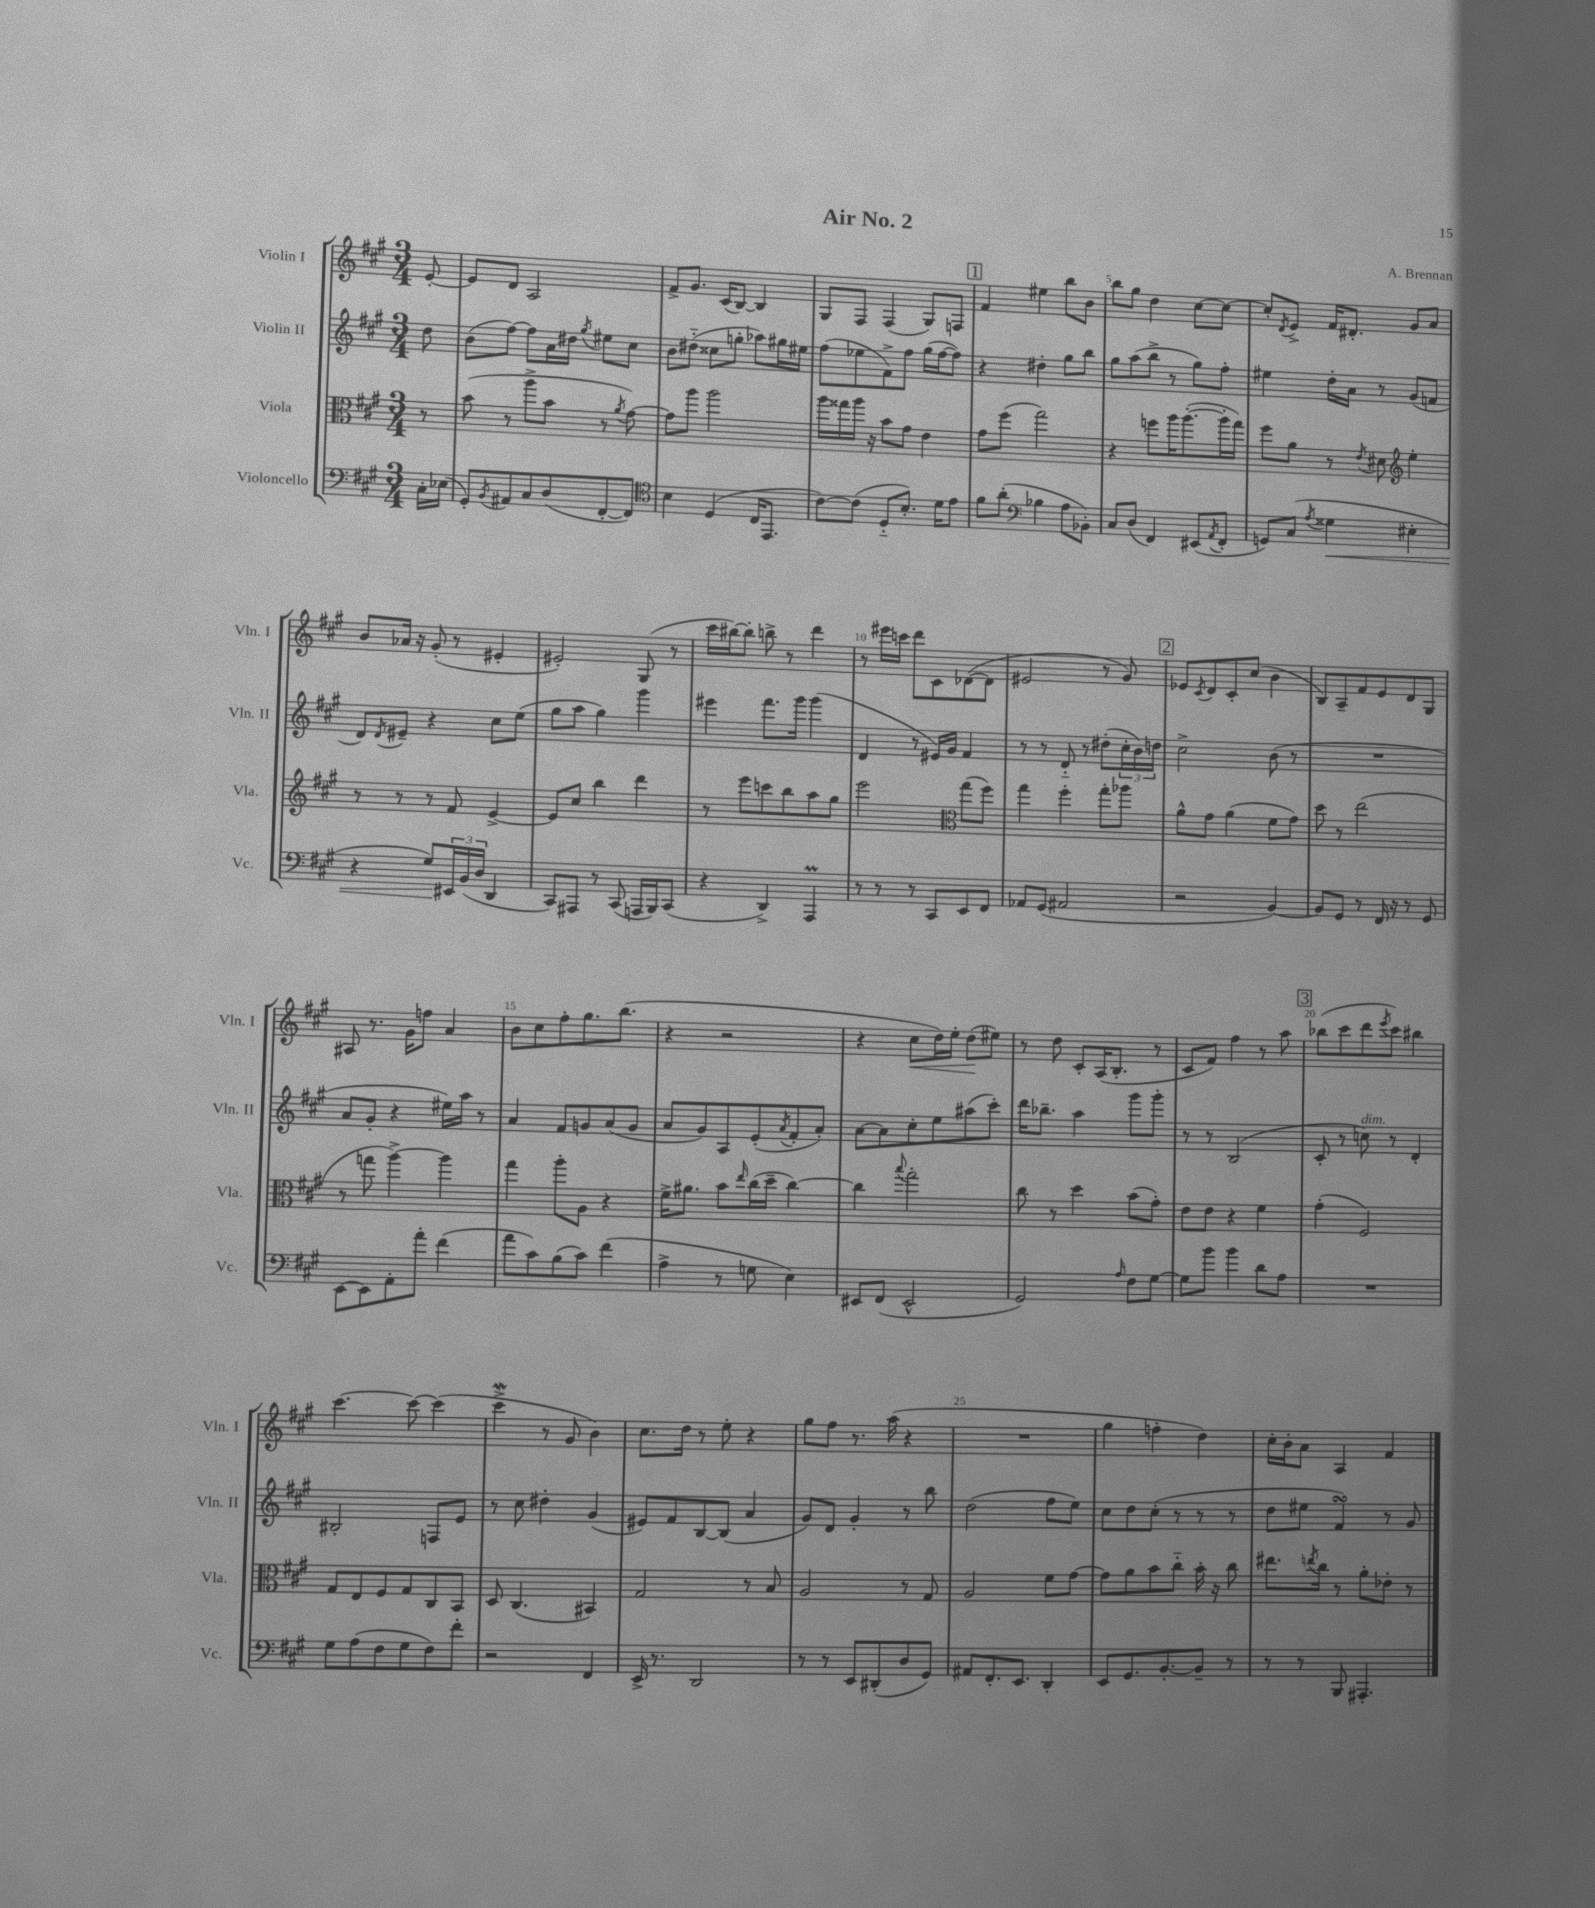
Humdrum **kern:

**kern	**dynam	**kern	**kern	**kern	**dynam
*part4	*part4	*part3	*part2	*part1	*part1
*staff4	*staff4	*staff3	*staff2	*staff1	*staff1
*I"Violoncello	*	*I"Viola	*I"Violin II	*I"Violin I	*
*I'Vc.	*	*I'Vla.	*I'Vln. II	*I'Vln. I	*
*clefF4	*	*clefC3	*clefG2	*clefG2	*
*k[f#c#g#]	*	*k[f#c#g#]	*k[f#c#g#]	*k[f#c#g#]	*
*M3/4	*	*M3/4	*M3/4	*M3/4	*
=	=	=	=	=	=
16C#'\LL	.	8r	8dd\	[8e'/	.
(16E-X\JJ	.	.	.	.	.
=1	=1	=1	=1	=1	=1
8GG#'/L)	.	(8b\	(8b\L	8e/L]	.
8qBB/	.	.	.	.	.
8AA#X/	.	8r	[8ff#\J)	8d/J	.
8C#/	.	8aa^\L	8ff#\L]	2A/	.
(8D/	.	8b\J	16a\L	.	.
.	.	.	16dd#X\JJ	.	.
.	.	.	8qgg#/	.	.
[8FF#'/	.	8r	8ee#X\L	.	.
.	.	8qa/	.	.	.
8FF#/J])	.	[8g#\)	8cc#\J	.	.
=2	=2	=2	=2	=2	=2
*clefC4	*	*	*	*	*
4B\	.	8g#\L]	8b\L	8f#^/L	.
.	.	8aa\J	(8dd#X\J	8.g#/J	.
(4D/	.	2aa\	8cc##X\L	.	.
.	.	.	.	(16c#/KL	.
.	.	.	8ggn'\J	[8B/J)	.
16C#/KL	.	.	8aa-X\L)	4B/]	.
8.EE/J	.	.	.	.	.
.	.	.	16gg#X\L	.	.
.	.	.	16ee#X\JJ	.	.
=3	=3	=3	=3	=3	=3
[8c#\L)	.	16aa\LL	(8ff#\L	8G#/L	.
.	.	16gg##X\	.	.	.
(8c#\J]	.	16aa\JJ	8ee-X\	8F#/J	.
.	.	16r	.	.	.
8D/L	.	8b\L	8f#^\)	(4F#/	.
8.B'/J)	.	8g#\J	8ff#\J	.	.
.	.	4e\	(16gg#\LL	8G#/L)	.
16d\KL	.	.	[16ff#\J	.	.
8e\J	.	.	8ff#\J])	8Fn/J	.
!!LO:REH:place=s1:t=1
=4	=4	=4	=4	=4	=4
8f#\L	.	8g#\L	4r	4f#/	.
(8a'\J	.	(8ff#\J	.	.	.
*clefF4	*	*	*	*	*
4B-X\	.	2gg#\)	4dd#X'\	4ee#X\	.
8A\L	.	.	8gg#\L	8bb\L	.
8BB-X'\J)	.	.	8bb\J	8b\J	.
=5	=5	=5	=5	=5	=5
8C#/L	.	4r	8gg#\L	8bb\L	.
(8D/J	.	.	(8aa\	8gg#\J	.
4FF#/)	.	8ffn\L	8bb^\J	4dd\	.
.	.	16aa\K	8r	.	.
.	.	([8.aa'\	.	.	.
(8EE#X/L	.	.	8gg#\L)	[8cc#\L	.
8qAA/	.	.	.	.	.
8FF#'/J	.	16aa'\L]	8ff#'\J	8cc#\J_	.
.	.	16gg#\JJ)	.	.	.
=6	=6	=6	=6	=6	=6
8GGn/L)	.	8ff#\L	4ee#X\	8cc#'/L]	.
.	.	.	.	8qd/	.
(8C#/J	.	8a\J	.	8e^/J	.
8qA/	.	.	.	.	.
!	!LO:HP:b	!	!	!	!
4G##X\	<	8r	16dd'\LL	16f#/KL	.
.	.	.	16a\JJ	8.d#X'/J	.
.	.	8qe/	.	.	.
.	.	8d#X\	8r	.	.
*	*	*clefG2	*	*	*
4E#X'\	.	4ee'\	(8g#/L	8g#/L	.
.	.	.	8fn/J	8a/J	.
!!LO:LB:g=z
=7	=7	=7	=7	=7	=7
4r	.	8r	8d/L)	8b/L	.
.	.	.	8qd/	.	.
.	.	8r	8e#X~/J	16a-X/Jk	.
.	.	.	.	16r	.
8G#/L)	.	8r	4r	(8g#'/	.
24EE#X/L	[	8f#/	.	8r	.
(24BB/	.	.	.	.	.
24D/JJ	.	.	.	.	.
4DD/	.	[4e^/	8cc#\L	4e#X'/	.
.	.	.	(8ee\J	.	.
=8	=8	=8	=8	=8	=8
8CC#/L)	.	8e/L]	8gg#\L	2e#X'/)	.
8AAA#X/J	.	8cc#/J	8aa\J	.	.
8r	.	4bb\	4gg#\)	.	.
(8CC#/	.	.	.	.	.
16AAAn/LL	.	4ddd\	4ggg#\	(8G#/	.
16BBB/J)	.	.	.	.	.
(8CC#/J	.	.	.	8r	.
=9	=9	=9	=9	=9	=9
4r	.	8r	4eee#X\	16ccc#\LL	.
.	.	.	.	[16bb#X\J)	.
.	.	8eee\L	.	8bb#'\J]	.
4DD^/)	.	8cccn\	8.fff#\L	8bbn^\	.
.	.	8bb\	.	8r	.
.	.	.	16ggg#\Jk	.	.
4AAAM/	.	8aa\	(4ggg#\	4ddd\	.
.	.	8gg#\J	.	.	.
=10	=10	=10	=10	=10	=10
8r	.	2eee\	4d/	8r	.
8r	.	.	.	16eee#X\LL	.
.	.	.	.	16cccn\JJ	.
8r	.	.	8r	8ddd\L	.
8CC#/L	.	.	16e#X/LL)	8c#\	.
.	.	.	16g#/JJ	.	.
*	*	*clefC3	*	*	*
8EE/	.	(8gg#\L	4f#/	([8d-X\	.
8FF#/J	.	8ff#\J)	.	8d-\J]	.
=11	=11	=11	=11	=11	=11
8AA-X/L	.	4gg#\	8r	2e#X/	.
(8GG#/J	.	.	8r	.	.
2AA#X/	.	4ff#'\	8d/	.	.
.	.	.	8r	.	.
.	.	8gg#'\L	(8dd#X'\L	8r	.
.	.	8aa-X\J	24cc#'\L	8g#/)	.
.	.	.	24b\)	.	.
.	.	.	24ddn\JJ	.	.
!!LO:REH:place=s1:t=2
=12	=12	=12	=12	=12	=12
2r	.	8a^^\L	2cc#^\	8e-X/L	.
.	.	.	.	8qc#/	.
.	.	8g#\J	.	8d/	.
.	.	(4a\	.	8c#'/	.
.	.	.	.	(8cc#/J	.
[4BB/)	.	8f#\L	(8b\	4b\	.
.	.	8g#\J)	8r	.	.
=13	=13	=13	=13	=13	=13
8BB/L]	.	8dd\	2.r	8B/L)	.
8GG#/J	.	8r	.	8A~/	.
8r	.	(2ee\	.	8f#/	.
16FF#/	.	.	.	8e/	.
16r	.	.	.	.	.
8r	.	.	.	8d/	.
8GG#/	.	.	.	8G#/J	.
!!LO:LB:g=z
=14	=14	=14	=14	=14	=14
[8EE\L	.	8r	8a/L	8A#X/	.
8EE\]	.	8ggn\	8g#'/J	8.r	.
8AA'\	.	[4aa^\)	4r	.	.
.	.	.	.	16g#\KL	.
8a'\J	.	.	.	8ffn\J	.
(4f#\	.	4aa\]	16ee#X\LL)	4a/	.
.	.	.	16aa\JJ	.	.
.	.	.	8r	.	.
=15	=15	=15	=15	=15	=15
8a\L	.	4gg#\	4a/	8b\L	.
8c#\)	.	.	.	8cc#\	.
(8B\	.	8aa'\L	8f#/L	8ff#'\	.
8c#\J)	.	8A\J	8gn/	8.gg#\	.
(4f#\	.	4r	(8a/	.	.
.	.	.	.	(8.bb\J	.
.	.	.	8g/J	.	.
=16	=16	=16	=16	=16	=16
4A^\	.	16f#^\KL	8a/L	4r	.
.	.	8.a#X\J	.	.	.
.	.	.	8g#/)	.	.
8r	.	8b\L	8A/	2r	.
.	.	16qqee/	.	.	.
8Gn\	.	(16cc#\L	(8e'/	.	.
.	.	16dd~\JJ	.	.	.
.	.	.	8qa/	.	.
4E\)	.	[4cc#\)	8f#'/	.	.
.	.	.	8a'/J)	.	.
=17	=17	=17	=17	=17	=17
8EE#X/L	.	4cc#\]	[8a\L	4r	.
(8FF#/J	.	.	8a\]	.	.
.	.	8qqbb/	.	.	.
!	!	!	!	!	!LO:HP:b
2EE#^^/	.	2gg#'\	8cc#'\	8cc#\L	<
.	.	.	8ee\	16dd\L)	.
.	.	.	.	16ee'\JJ	.
.	.	.	(8aa#X\	(8dd\L	.
.	.	.	8ccc#'\J)	8ee#X\J)	[
=18	=18	=18	=18	=18	=18
2GG#/)	.	8cc#\	16ddd\KL	8r	.
.	.	.	8.bb-X~\J	.	.
.	.	8r	.	8dd\	.
.	.	4dd\	4aa\	8c#'/L	.
.	.	.	.	(16A/K	.
.	.	.	.	8.B'/J	.
16qqA/	.	.	.	.	.
8F#\L	.	(8b\L	8ggg#\L	.	.
[8G#\J	.	8g#'\J)	8ggg#'\J	8r	.
=19	=19	=19	=19	=19	=19
8G#\L]	.	8e\L	8r	8c#/L	.
8b\J	.	8e\J	8r	8f#/J)	.
4b\	.	4r	(2B/	4ff#\	.
8d\L	.	4f#\	.	8r	.
8A\J	.	.	.	8aa\	.
!!LO:REH:place=s1:t=3
=20	=20	=20	=20	=20	=20
2.r	.	(4g#'\	8c#'/	(8bb-X\L	.
.	.	.	8r	8ccc#\	.
!	!	!	!LO:TX:a:i:t=dim.	!	!
.	.	2F#/)	8ccn\)	8ddd\	.
.	.	.	.	8qeee/	.
.	.	.	8r	8ccc#\J)	.
.	.	.	4d'/	4bb#X\	.
!!LO:LB:g=z
=21	=21	=21	=21	=21	=21
8G#\L	.	8G#/L	2B#X'/	[4.ccc#\	.
(8A\	.	8E/	.	.	.
8F#\	.	8F#/	.	.	.
8G#\	.	8G#/	.	8ccc#\_	.
8F#\)	.	8C#/	8Fn/L	(4ccc#\]	.
8f#'\J	.	8BB/J	8e/J	.	.
=22	=22	=22	=22	=22	=22
2r	.	8D/	8r	4ccc#W^\	.
.	.	(4.C#/	8cc#\	.	.
.	.	.	4dd#X'\	8r	.
.	.	.	.	8g#/	.
4FF#/	.	4BB#X/)	(4g#/	4b\)	.
=23	=23	=23	=23	=23	=23
16EE^/	.	2G#/	8e#X/L)	8.cc#\L	.
8.r	.	.	.	.	.
.	.	.	8f#/	.	.
.	.	.	.	16dd\Jk	.
2DD/	.	.	[8B/	8r	.
.	.	.	(8B/J]	8ee'\	.
.	.	8r	4a/	4r	.
.	.	8B/	.	.	.
=24	=24	=24	=24	=24	=24
8r	.	2A/	8g#/L)	8gg#\L	.
8r	.	.	8d/J	8ff#\J	.
8EE/L	.	.	4g#'/	8.r	.
(8DD#X'/	.	.	.	.	.
.	.	.	.	(16aa\	.
8D/	.	8r	8r	4r	.
8GG#/J)	.	8G#/	8bb\	.	.
=25	=25	=25	=25	=25	=25
8AA#X/L	.	2A/	(2dd\	2.r	.
8.FF#'/	.	.	.	.	.
8.EE/J	.	.	.	.	.
4DD'/	.	8f#\L	8ff#\L	.	.
.	.	[8g#\J	8ee\J)	.	.
=26	=26	=26	=26	=26	=26
8EE/L	.	8g#\L]	8cc#\L	4gg#\	.
8.GG#/	.	8a\	8dd\	.	.
.	.	8b\	(8cc#'\J	4ffn'\	.
[8.BB'/	.	.	.	.	.
.	.	8cc#\J	8r	.	.
8BB~/J]	.	16b'\	8r	4dd\)	.
.	.	16r	.	.	.
8r	.	8cc#\	8r	.	.
=27	=27	=27	=27	=27	=27
8r	.	8.ee#X\L	8dd\L	16cc#'\LL	.
.	.	.	.	16b'\J	.
8r	.	.	8ee#X\J	8a\J	.
.	.	8qeen/	.	.	.
.	.	16cc#\Jk	.	.	.
8BBB/	.	8r	4f#sSSS/)	4A/	.
4.AAA#X'/	.	8a'\L	.	.	.
.	.	8e-X'\J	8r	4f#/	.
.	.	8r	8g#/	.	.
==	==	==	==	==	==
*-	*-	*-	*-	*-	*-
